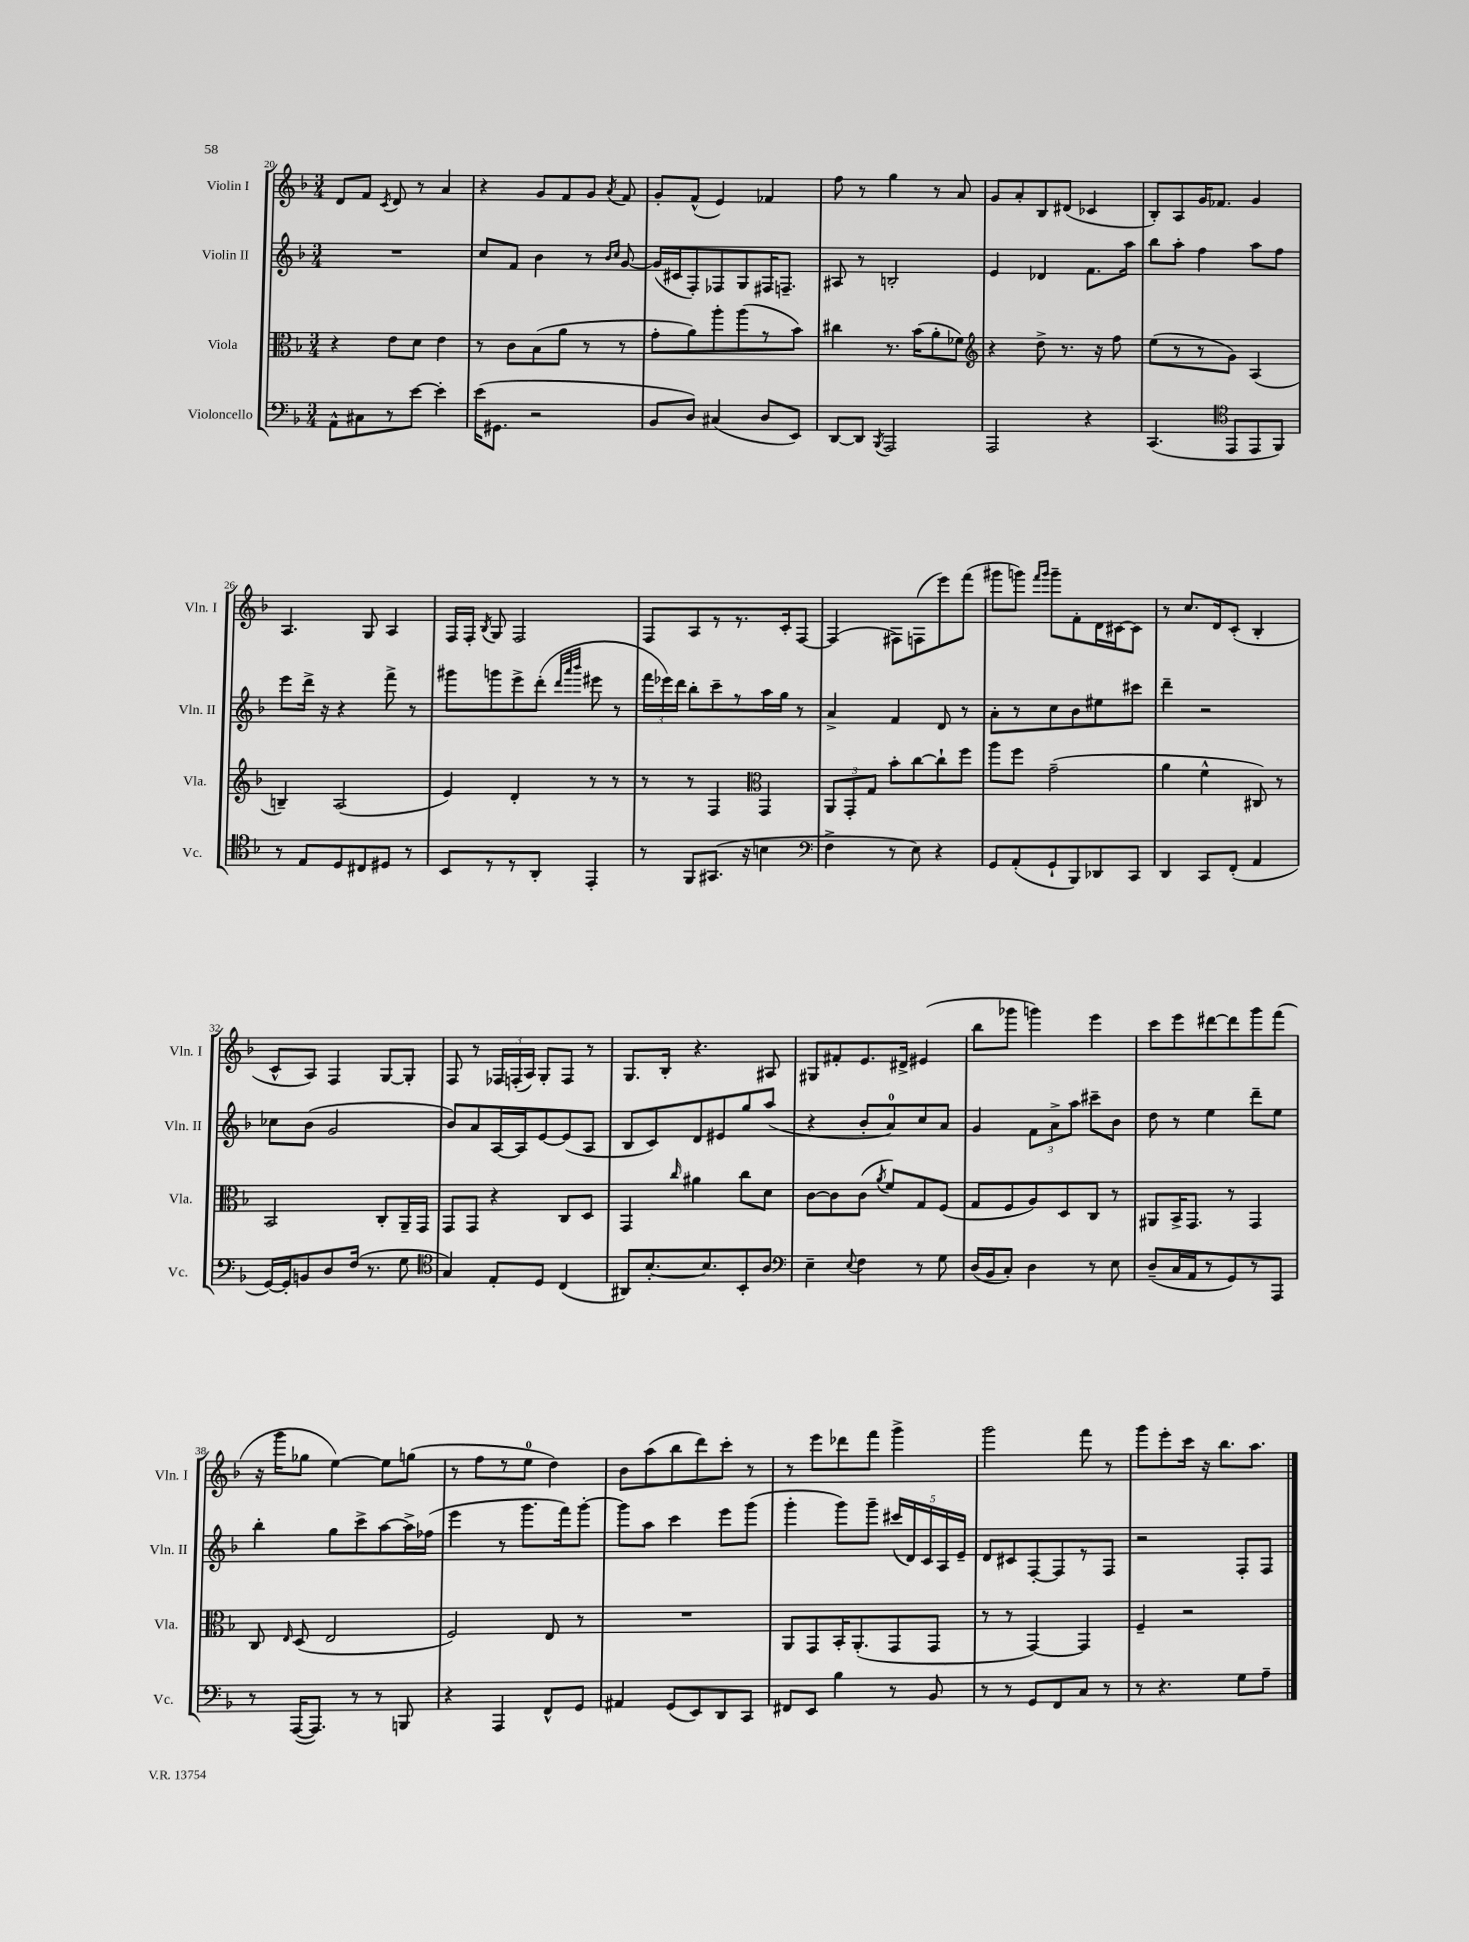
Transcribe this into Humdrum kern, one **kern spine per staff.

**kern	**kern	**kern	**kern
*staff4	*staff3	*staff2	*staff1
*clefF4	*clefC3	*clefG2	*clefG2
*k[b-]	*k[b-]	*k[b-]	*k[b-]
*M3/4	*M3/4	*M3/4	*M3/4
8AA^^	4r	2.r	8d
8C#	.	.	8f
.	.	.	8qc
8r	8e	.	8d
[8e	8d	.	8r
4e']	4e	.	4a
=	=	=	=
(16e	8r	8cc	4r
8.GG#	.	.	.
.	8c	8f	.
2r	(8B-	4b-	8g
.	8a	.	8f
.	8r	8r	8g
.	.	16qqb-	.
.	.	16qqcc	8qa
.	8r	[8g	8f
=	=	=	=
8BB-	8g'	(16g]	8g'
.	.	16c#	.
8D)	8a)	8F')	(8f^^
(4C#	8aa'	8F-	4e)
.	(8aa	8G	.
8D	8r	16F#	4f-
.	.	8.F~	.
8EE)	8b-)	.	.
=	=	=	=
[8DD	4cc#	8A#	8ff
8DD]	.	8r	8r
8qBBB-	.	.	.
2AAA	8.r	2B'	4gg
.	(16b-	.	.
.	8a'	.	8r
.	8f-)	.	8a
=	=	=	=
*	*clefG2	*	*
2AAA	4r	4e	8g
.	.	.	8a'
.	8dd^	4d-	8B-
.	8.r	.	(8d#
4r	.	8.f	4c-
.	16r	.	.
.	8ff	.	.
.	.	16aa	.
=	=	=	=
(4.CC	(8ee	8bb-	8B-')
.	8r	8aa'	8A
.	8r	4ff	16g
.	.	.	8.f-
*clefC4	*	*	*
8EE	8g)	.	.
8EE	(4A	8aa	4g
8FF)	.	8ff	.
=	=	=	=
8r	4B~)	8eee	4.A
8E	.	16ddd^	.
.	.	16r	.
8D	(2A	4r	.
8C#	.	.	8G
8D#	.	8fff^	4A
8r	.	8r	.
=	=	=	=
8BB-	4e)	8ggg#	16F
.	.	.	16F'
.	.	.	8qB-
8r	.	8ggg	8G
8r	4d'	8eee^	2F
8AA'	.	(8ddd'	.
.	.	32qqddd	.
.	.	32qqaaa	.
.	.	32qqbbb-	.
4EE'	8r	8eee#	.
.	8r	8r	.
=	=	=	=
8r	8r	24fff	8F
.	.	24eee-)	.
.	.	24ddd	.
8FF	8r	8bb-'	8A
(8.GG#	4F	8ccc~	8r
.	.	8r	8.r
16r	.	.	.
*	*clefC3	*	*
4B	4GG	16aa	.
.	.	16gg	16c'
.	.	8r	[8F
=	=	=	=
*clefF4	*	*	*
4F^	12AA	4a^	(4F]
.	12GG'	.	.
.	12G	.	.
8r	8b-'	4f	8F#)
8E)	[8cc	.	(8F
4r	8cc`]	8d	8eee)
.	8ff	8r	(8fff
=	=	=	=
8GG	8aa	8a'	8ggg#
(8AA'	8ff	8r	8ggg)
.	.	.	16qqfff
.	.	.	16qqggg
8GG`	(2g~	8cc	8ggg~
8BBB-)	.	8b-	8f'
8DD-	.	8ee#	16d
.	.	.	[16c#
8CC	.	8ccc#	8c#]
=	=	=	=
4DD	4a	4ddd~	8r
.	.	.	8.cc
8CC	4f^^	2r	.
.	.	.	16d
(8FF'	.	.	(8c'
4AA	8C#)	.	4B-'
.	8r	.	.
=	=	=	=
[16GG)	2BB-	8cc-	8c^^
16GG']	.	.	.
8BB	.	(8b-	8A)
8D	.	2g	4F
(16F	.	.	.
8.r	.	.	.
.	8C'	.	[8G
8G	16AA~	.	8G']
.	16GG	.	.
=	=	=	=
*clefC4	*	*	*
4G)	8GG	8b-)	8F
.	8GG	8a	8r
8E'	4r	[16A	24F-
.	.	.	(24F'
.	.	16A]	.
.	.	.	24A)
8D	.	[8e	8G'
(4C	8C	(8e]	8F
.	8D	8A	8r
=	=	=	=
8AA#)	4GG	8B-	8.G
[8.B-'	.	8c)	.
.	.	.	16B-'
.	16qqcc	.	.
.	4a#	8d	4.r
8.B-]	.	.	.
.	.	8e#	.
8BB-'	8cc	8gg	.
8A	8d	(8aa	8A#
=	=	=	=
*clefF4	*	*	*
4E~	[8c	4r	8G#
.	8c]	.	8f#'
8qqE	.	.	.
4F	(8c	8b-'	8.e
.	8qa	.	.
.	8f)	8a)	.
.	.	.	16d#^
8r	8G	8cc	(4e#
8G	(8F	8a	.
=	=	=	=
(16D	8G	4g	8bb-
16BB-	.	.	.
8C')	8F	.	8ggg-
4D	8A)	12f	4ggg)
.	.	12a^	.
.	8D	.	.
.	.	12aa	.
8r	8C	8ccc#~	4eee
8E	8r	8b-	.
=	=	=	=
(8D~	8AA#	8dd	8ccc
16C	16BB-^	8r	8eee
16AA	8.GG	.	.
8r	.	4ee	[8ddd#
8GG)	8r	.	8ddd#]
8r	4GG	8ddd~	8ggg
8AAA	.	8ee	(8fff
=	=	=	=
8r	8C	4bb-'	16r
.	.	.	16ggg
.	16qqE	.	.
([16AAA	(8D	.	8gg-
8.AAA])	.	.	.
.	2E	8gg	[4ee)
8r	.	8ccc^	.
8r	.	[8aa	8ee]
8BBB	.	16aa^]	(8gg
.	.	(16ff-	.
=	=	=	=
4r	2F)	4eee	8r
.	.	.	8ff
4AAA	.	8r	8r
.	.	8.ggg	8ee
8FF^^	8E	.	4dd)
.	.	16fff)	.
8GG	8r	[8ggg'	.
=	=	=	=
4AA#	2.r	8ggg]	8b-
.	.	8aa	(8aa
(8GG	.	4ccc	8bb-
8EE)	.	.	8ddd)
8DD	.	8eee	8ccc'
8CC	.	(8ggg	8r
=	=	=	=
8FF#	8AA	4ggg'	8r
8EE	8GG	.	8eee
4B-	16BB-'	8ggg)	8ddd-
.	(8.AA'	.	.
.	.	8ggg~	8fff
8r	8GG	(20ccc#	4ggg^
.	.	20d)	.
.	.	20c	.
8BB-	8GG	.	.
.	.	20A	.
.	.	20e~	.
=	=	=	=
8r	8r	8d	2ggg
8r	8r	8c#	.
8GG	[4GG)	[8F'	.
8FF	.	8F]	.
8C	4GG]	8r	8fff
8r	.	8F	8r
=	=	=	=
8r	4F~	2r	8ggg
4.r	.	.	8eee'
.	2r	.	16ccc
.	.	.	16r
.	.	.	8.bb-
8G	.	8F'	.
.	.	.	8.aa
8A~	.	8F	.
==	==	==	==
*-	*-	*-	*-
